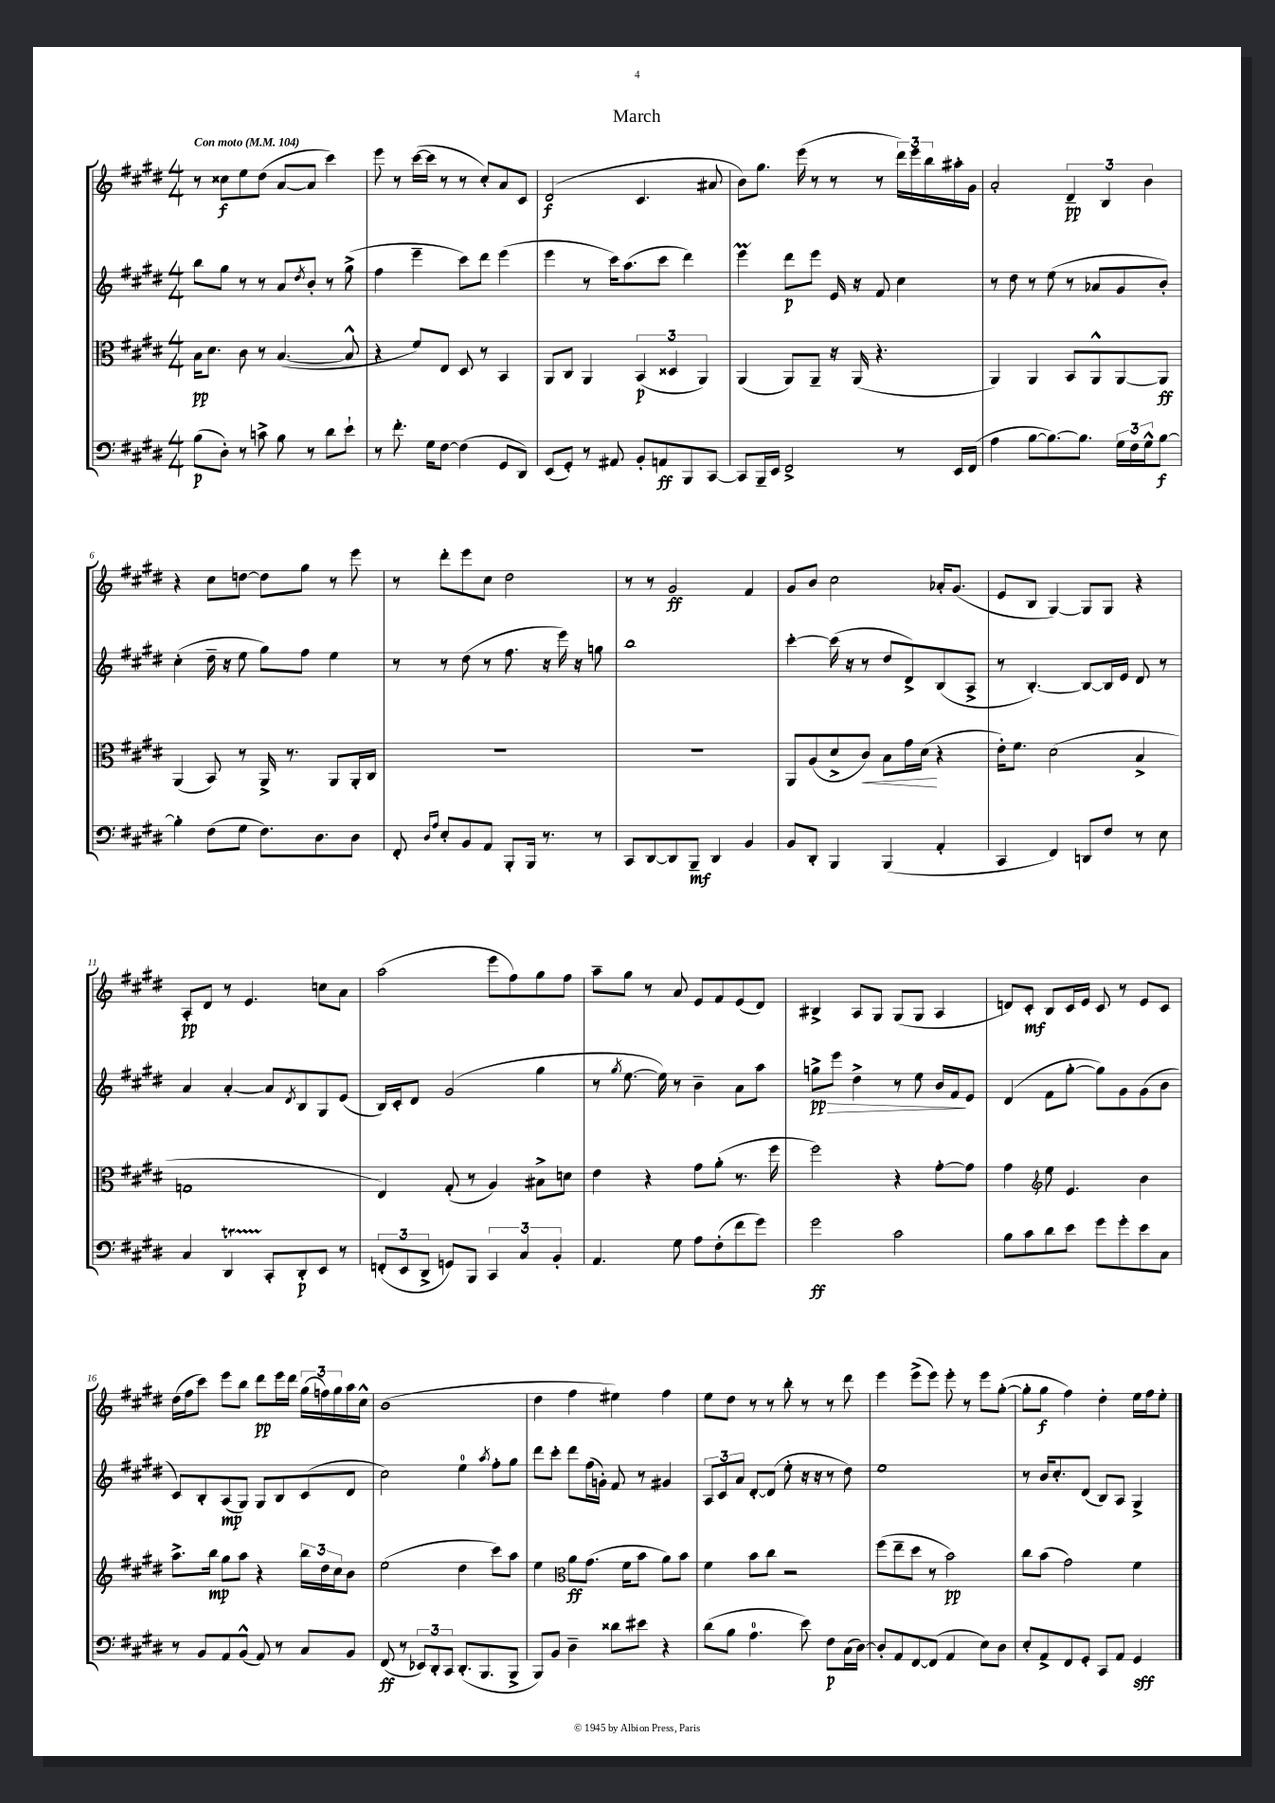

**kern	**kern	**kern	**kern
*staff4	*staff3	*staff2	*staff1
*clefF4	*clefC3	*clefG2	*clefG2
*k[f#c#g#d#]	*k[f#c#g#d#]	*k[f#c#g#d#]	*k[f#c#g#d#]
*M4/4	*M4/4	*M4/4	*M4/4
*MM104	*MM104	*MM104	*MM104
(8B	16B	8bb	8r
.	8.d#	.	.
8D#')	.	8gg#	8cc##
8r	8c#	8r	8ee
8c^	8r	8r	(8dd#
8B	([4.B	8a	[8a
.	.	8qdd#	.
8r	.	8b'	8a]
8d#	.	8r	4ccc#)
8e`	8B^^]	(8gg#^	.
=	=	=	=
8r	4r	4ff#	8eee
8.f#'	.	.	8r
.	8f#)	4eee~	([16ccc#
16G#	.	.	16ccc#]
[8F#	8E	.	8r
(4F#]	8D#	8ccc#)	8r
.	8r	8ddd#	8cc#')
8GG#	4BB	(4eee	8a
8DD#)	.	.	8c#
=	=	=	=
(8EE	8AA	4eee	(2d#
8GG#')	8C#	.	.
8r	4AA	8r	.
8AA#	.	16ccc#)	.
.	.	(8.aa	.
8BB'	(6BB	.	4.c#
8AA	.	8ccc#	.
.	6D##	.	.
8BBB	.	4ddd#)	.
.	6AA)	.	.
[8CC#	.	.	8a#
=	=	=	=
8CC#]	(4AA	4eee	8b)
16BBB~	.	.	8.gg#
16EE	.	.	.
2FF#^	8AA)	8ddd#	.
.	.	.	(16eee
.	8AA~	8eee	8r
.	16r	16e	8r
.	(16AA	16r	.
.	4.r	8f#	8r
8r	.	4cc#	24ddd#)
.	.	.	24eee
.	.	.	24bb
16EE	.	.	16aa#'
(16FF#	.	.	16g#
=	=	=	=
4A	4AA)	8r	2a'
.	.	8dd#	.
[8B	4AA	8r	.
8.B_)	.	(8ee	.
.	8BB	8r	6d#~
8.B]	.	.	.
.	8AA^^	8a-	.
.	.	.	6B
24G#	[8AA	8g#	.
24F#	.	.	.
24G#^^	.	.	6b
[8B	8AA]	8b')	.
=	=	=	=
4B']	(4AA	(4cc#'	4r
(8F#	8BB)	16dd#~	8cc#
.	.	16r	.
8G#	8r	8ee	[8dd
8.F#)	16AA^	8gg#)	8dd]
.	8.r	.	.
.	.	8ff#	8gg#
8.D#	.	.	.
.	8AA	4ee	8r
8D#	16AA'	.	8eee
.	16C#	.	.
=	=	=	=
8FF#'	1r	8r	8r
16qqD#	.	.	.
16qqA	.	.	.
8E'	.	8r	8ddd#'
8BB	.	(8dd#	8eee
8AA	.	8r	8cc#
8BBB'	.	8.ff#	2dd#
16BBB	.	.	.
8.r	.	16r	.
.	.	16eee)	.
.	.	16r	.
8r	.	8gg	.
=	=	=	=
8CC#	1r	1bb	8r
[8DD#	.	.	8r
8DD#]	.	.	2g#
8BBB~	.	.	.
4DD#	.	.	.
4BB	.	.	4f#
=	=	=	=
8BB	8AA	[4ccc#'	8g#
8DD#'	(8A	.	8b
4BBB	8d#^	(16ccc#]	2cc#
.	.	16r	.
.	8c#)	8r	.
(4BBB	8B	8dd#	.
.	16g#	8d#^)	.
.	(16d#	.	.
4AA'	4r	(8B	16a-'
.	.	.	(8.g#
.	.	8A^	.
=	=	=	=
4CC#	16e')	8r	8e
.	8.f#	.	.
.	.	[4.B')	8B
4FF#)	(2d#	.	[4G#)
8DD	.	8B_	8G#]
8F#	.	16B]	8G#
.	.	16e	.
8r	4B^	8d#	4r
8E	.	8r	.
=	=	=	=
4C#	1G	4a	8A'
.	.	.	8d#
4DD#	.	[4a'	8r
.	.	.	4.e
8CC#'	.	8a]	.
.	.	8qd#	.
8DD#'	.	8B	.
8EE	.	8G#	8cc
8r	.	(8e	8a
=	=	=	=
(12FF'	4E)	16B)	(2aa
.	.	16c#'	.
12EE	.	.	.
.	.	8d#	.
12DD#^	.	.	.
8GG)	(8G#'	(2g#	.
8BBB	8r	.	.
6CC#	4A)	.	8eee
.	.	.	8ff#)
6C#	.	.	.
.	8B#^	4gg#	8gg#
6BB'	.	.	.
.	8d	.	8ff#
=	=	=	=
4.AA	4e	8r	8aa~
.	.	8qgg#	.
.	.	[8.ee	8gg#
.	4r	.	8r
.	.	16ee])	.
8G#	.	8r	8a
8A	8g#	4b~	8e
(8F#'	(8a'	.	8f#
8f#	8.r	8a	(8e
8g#)	.	8aa	8d#)
.	16ff#	.	.
=	=	=	=
2g#	2ff#)	8gg^	4B#^
.	.	8eee	.
.	.	4dd#^	8A
.	.	.	8G#
2c#	4r	8r	(8G#
.	.	8ee	8G#
.	[8g#'	16b	4A
.	.	16f#	.
.	8g#]	8e	.
=	=	=	=
8B	4g#	(4d#	8d)
8c#	.	.	8c#'
*	*clefG2	*	*
8d#	8ee	8f#	8B
8e	4.e	[8gg#'	16c#
.	.	.	16e
8g#	.	8gg#])	8c#
8g#'	.	8g#	8r
8e	4b	(8g#	8e
8C#	.	8b	8c#
=	=	=	=
8r	8.aa^	8c#)	(16dd#
.	.	.	16ff#
8BB	.	8B'	8ccc#)
.	16bb	.	.
8AA	8gg#	(8A	8eee
(8BB^^	8aa	8G#)	8bb
8AA)	4r	8G#	8ddd#
8r	.	8B	16eee
.	.	.	16ddd#
8C#	24bb	(8c#	(24gg#
.	24dd#	.	24ff)
.	24cc#	.	24gg#
8BB	8b	8d#	16aa
.	.	.	16cc#^^
=	=	=	=
(8FF#	(2ee	2cc#)	(1b
8r	.	.	.
12EE-)	.	.	.
12DD#'	.	.	.
12CC#	.	.	.
(8.DD#'	4dd#	4ee	.
8.BBB	.	.	.
.	.	8qaa	.
.	8ccc#)	8ff#'	.
8BBB^	8aa	8gg#	.
=	=	=	=
8BBB)	4ee	8ddd#	4dd#
8BB	.	8ccc#'	.
*	*clefC3	*	*
4D#~	8a	8ddd#	4ff#
.	(8.g#	(16ff#	.
.	.	16g')	.
8d##	.	8f#	4ee#)
.	16f#	.	.
8e#	8b	8r	.
4r	8a)	4g#	4ff#
.	8b	.	.
=	=	=	=
(8d#	4f#	12A	8ee
.	.	12c#	.
8B	.	.	8dd#
.	.	12a	.
4.A	8b	[8d#'	8r
.	8cc#	(8d#]	8r
.	2r	8ee'	8bb'
8e)	.	16r	8r
.	.	16r	.
8F#	.	8r	8r
(16C#	.	8dd#)	8ddd#
[16D#)	.	.	.
=	=	=	=
8D#']	(8ff#	1ee	4eee
8AA	8ee~	.	.
[8FF#	8dd#	.	(8eee^
(8FF#]	8r	.	8eee)
4AA	2b)	.	8eee'
.	.	.	8r
8E)	.	.	8eee
8D#	.	.	([8gg#'
=	=	=	=
8E'	8cc#	8r	8gg#']
8AA^	(8b	16b	8gg#
.	.	8.cc#'	.
8FF#	2g#)	.	4ff#)
8GG#'	.	(8d#	.
8CC#	.	8B)	4dd#'
8AA	.	8A	.
4GG#	4f#	4G#^	16ee
.	.	.	16ff#
.	.	.	8ee'
==	==	==	==
*-	*-	*-	*-
